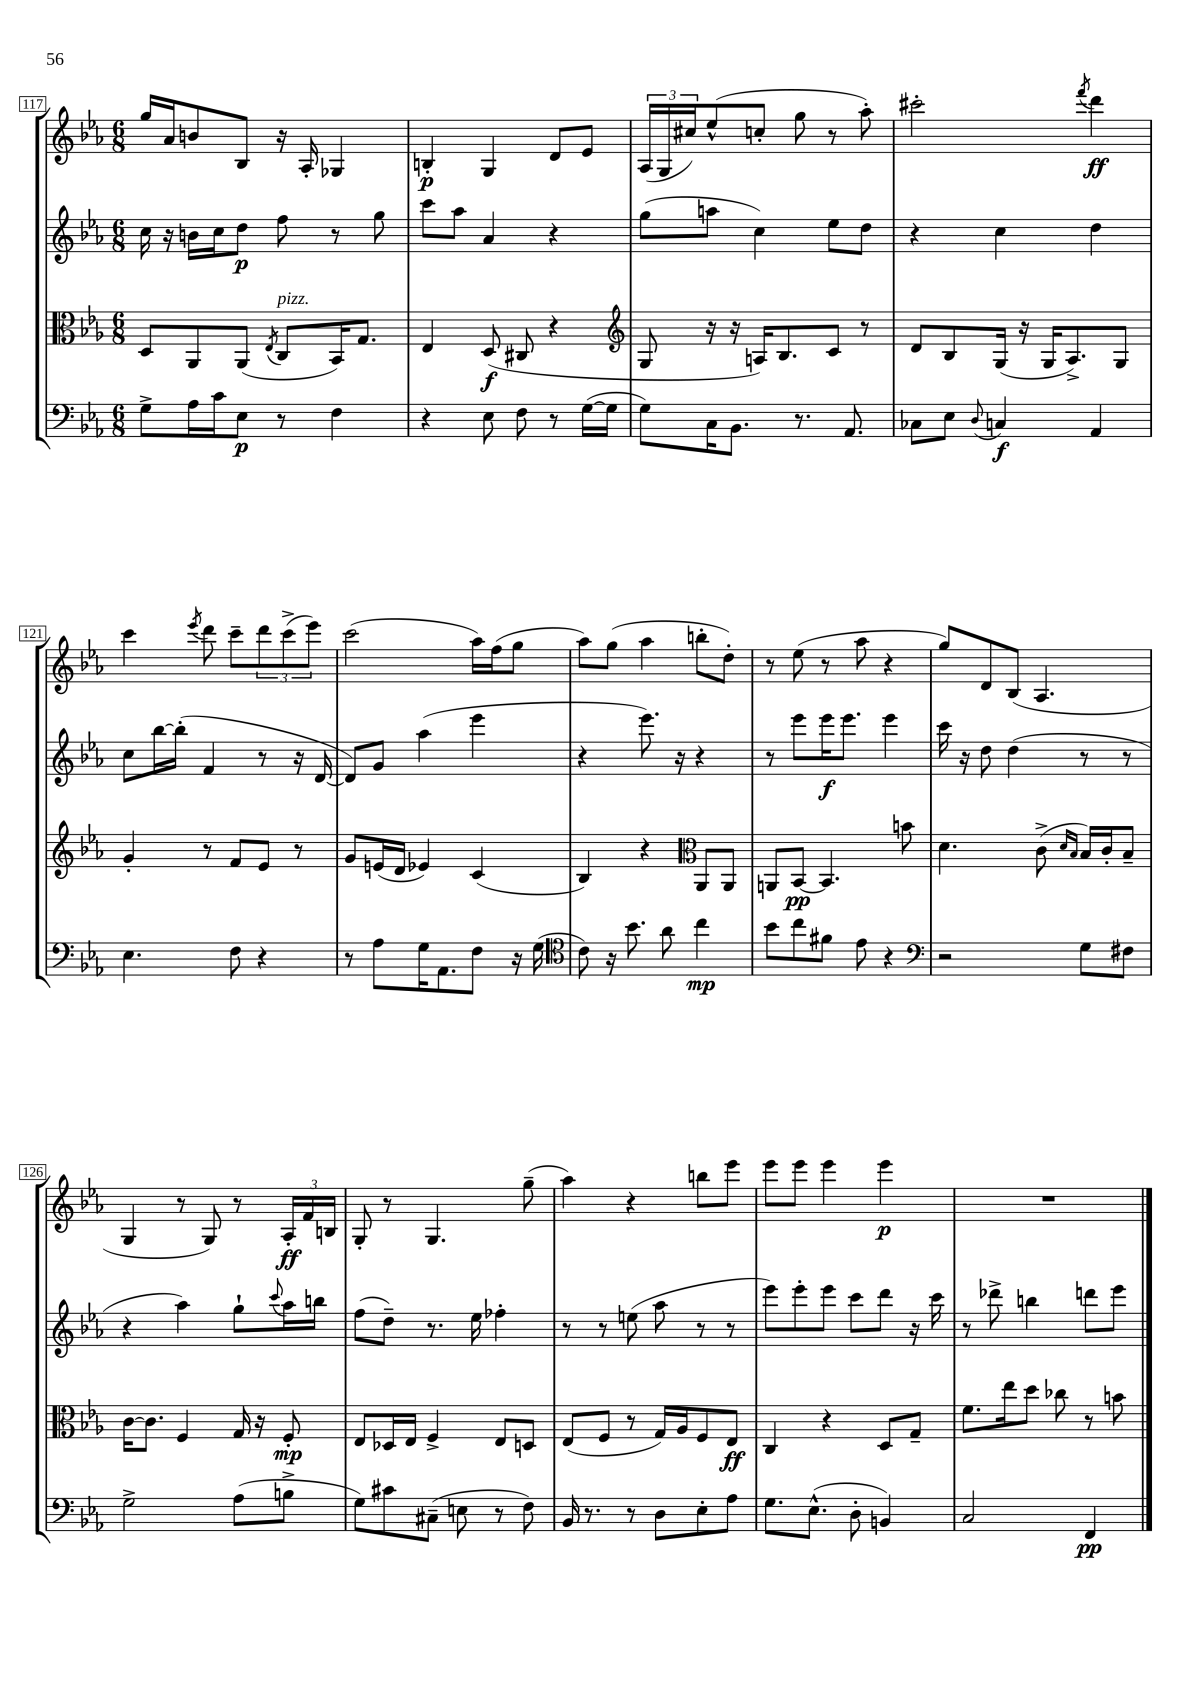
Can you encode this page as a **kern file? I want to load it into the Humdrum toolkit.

**kern	**dynam	**kern	**dynam	**kern	**dynam	**kern	**dynam
*part4	*part4	*part3	*part3	*part2	*part2	*part1	*part1
*staff4	*staff4	*staff3	*staff3	*staff2	*staff2	*staff1	*staff1
*clefF4	*	*clefC3	*	*clefG2	*	*clefG2	*
*k[b-e-a-]	*	*k[b-e-a-]	*	*k[b-e-a-]	*	*k[b-e-a-]	*
*M6/8	*	*M6/8	*	*M6/8	*	*M6/8	*
=117	=117	=117	=117	=117	=117	=117	=117
8G^\L	.	8D/L	.	16cc\	.	16gg/LL	.
.	.	.	.	16r	.	16a-/J	.
16A-\L	.	8AA-/	.	16bn\LL	.	8bn/	.
16c\J	.	.	.	16cc\J	.	.	.
8E-\J	p	(8AA-/J	.	8dd\J	p	8B-/J	.
.	.	8qE-/	.	.	.	.	.
!	!	!LO:TX:a:i:t=pizz.	!	!	!	!	!
8r	.	8C/L	.	8ff\	.	16r	.
.	.	.	.	.	.	16A-'/	.
4F\	.	16BB-/K)	.	8r	.	4G-X/	.
.	.	8.G/J	.	.	.	.	.
.	.	.	.	8gg\	.	.	.
=118	=118	=118	=118	=118	=118	=118	=118
4r	.	4E-/	.	8ccc\L	.	4Bn'/	p
.	.	.	.	8aa-\J	.	.	.
8E-\	.	(8D/	f	4a-/	.	4G/	.
8F\	.	8C#X/	.	.	.	.	.
8r	.	4r	.	4r	.	8d/L	.
([16G\LL	.	.	.	.	.	8e-/J	.
16G\JJ]	.	.	.	.	.	.	.
=119	=119	=119	=119	=119	=119	=119	=119
*	*	*clefG2	*	*	*	*	*
8G\L)	.	8G/	.	(8gg\L	.	(24A-/LL	.
.	.	.	.	.	.	24G/	.
.	.	.	.	.	.	24cc#X/J)	.
16C\K	.	16r	.	8aan\J	.	(8ee-^^/	.
8.BB-\J	.	16r	.	.	.	.	.
.	.	16An/KL)	.	4cc\)	.	8ccn'/J	.
.	.	8.B-/	.	.	.	.	.
8.r	.	.	.	.	.	8gg\	.
.	.	8c/J	.	8ee-\L	.	8r	.
8.AA-/	.	.	.	.	.	.	.
.	.	8r	.	8dd\J	.	8aa-'\)	.
=120	=120	=120	=120	=120	=120	=120	=120
8C-X\L	.	8d/L	.	4r	.	2ccc#X'\	.
8E-\J	.	8B-/	.	.	.	.	.
8qqD/	.	.	.	.	.	.	.
4Cn/	f	(16G/Jk	.	4cc\	.	.	.
.	.	16r	.	.	.	.	.
.	.	16G/KL	.	.	.	.	.
.	.	8.A-^/)	.	.	.	.	.
.	.	.	.	.	.	8qfff/	.
4AA-/	.	.	.	4dd\	.	4ddd\	ff
.	.	8G/J	.	.	.	.	.
!!LO:LB:g=z
=121	=121	=121	=121	=121	=121	=121	=121
4.E-\	.	4g'/	.	8cc\L	.	4ccc\	.
.	.	.	.	[16bb-\L	.	.	.
.	.	.	.	(16bb-'\JJ]	.	.	.
.	.	.	.	.	.	8qeee-/	.
.	.	8r	.	4f/	.	8ddd\	.
8F\	.	8f/L	.	.	.	8ccc~\L	.
4r	.	8e-/J	.	8r	.	12ddd\	.
.	.	.	.	.	.	(12ccc^\	.
.	.	8r	.	16r	.	.	.
.	.	.	.	.	.	12eee-\J)	.
.	.	.	.	[16d/	.	.	.
=122	=122	=122	=122	=122	=122	=122	=122
8r	.	8g/L	.	8d/L])	.	(2ccc\	.
8A-\L	.	(16en/L	.	8g/J	.	.	.
.	.	16d/JJ	.	.	.	.	.
16G\K	.	4e-X/)	.	(4aa-\	.	.	.
8.AA-\	.	.	.	.	.	.	.
8F\J	.	(4c/	.	4eee-\	.	16aa-\LL)	.
.	.	.	.	.	.	(16ff\J	.
16r	.	.	.	.	.	8gg\J	.
(16G\	.	.	.	.	.	.	.
=123	=123	=123	=123	=123	=123	=123	=123
*clefC4	*	*	*	*	*	*	*
8c\)	.	4B-/)	.	4r	.	8aa-\L)	.
16r	.	.	.	.	.	(8gg\J	.
8.b-\	.	.	.	.	.	.	.
.	.	4r	.	8.eee-\)	.	4aa-\	.
8a-\	.	.	.	.	.	.	.
.	.	.	.	16r	.	.	.
*	*	*clefC3	*	*	*	*	*
4cc\	mp	8AA-/L	.	4r	.	8bbn'\L	.
.	.	8AA-/J	.	.	.	8dd'\J)	.
=124	=124	=124	=124	=124	=124	=124	=124
8b-\L	.	8AAn/L	.	8r	.	8r	.
8cc\	.	[8BB-/J	pp	8eee-\L	.	(8ee-\	.
8f#X\J	.	4.BB-/]	.	16eee-\K	f	8r	.
.	.	.	.	8.eee-\J	.	.	.
8e-\	.	.	.	.	.	8aa-\	.
4r	.	.	.	4eee-\	.	4r	.
.	.	8bn\	.	.	.	.	.
=125	=125	=125	=125	=125	=125	=125	=125
*clefF4	*	*	*	*	*	*	*
2r	.	4.d\	.	16ccc\	.	8gg/L)	.
.	.	.	.	16r	.	.	.
.	.	.	.	8dd\	.	8d/	.
.	.	.	.	(4dd\	.	(8B-/J	.
.	.	(8c^\	.	.	.	4.A-/	.
.	.	16qqd/LL	.	.	.	.	.
.	.	16qqB-/JJ	.	.	.	.	.
8G\L	.	16B-/LL)	.	8r	.	.	.
.	.	16c'/J	.	.	.	.	.
8F#X\J	.	8B-~/J	.	8r	.	.	.
!!LO:LB:g=z
=126	=126	=126	=126	=126	=126	=126	=126
2G^\	.	[16c\KL	.	4r	.	4G/	.
.	.	8.c\J]	.	.	.	.	.
.	.	4F/	.	4aa-\)	.	8r	.
.	.	.	.	.	.	8G/)	.
(8A-\L	.	16G/	.	8gg`\L	.	8r	.
.	.	16r	.	.	.	.	.
.	.	.	.	8qqccc/	.	.	.
8Bn^\J	.	8F'/	mp	16aa-\L	.	24A-'/LL	ff
.	.	.	.	.	.	24f/	.
.	.	.	.	16bbn\JJ	.	.	.
.	.	.	.	.	.	24Bn/JJ	.
=127	=127	=127	=127	=127	=127	=127	=127
8G\L)	.	8E-/L	.	(8ff\L	.	8G'/	.
8c#X\	.	16D-X/L	.	8dd~\J)	.	8r	.
.	.	16E-/JJ	.	.	.	.	.
(8C#X~\J	.	4F^/	.	8.r	.	4.G/	.
8En\	.	.	.	.	.	.	.
.	.	.	.	16ee-\	.	.	.
8r	.	8E-/L	.	4ff-X'\	.	.	.
8F\)	.	8Dn/J	.	.	.	(8gg~\	.
=128	=128	=128	=128	=128	=128	=128	=128
16BB-/	.	(8E-/L	.	8r	.	4aa-\)	.
8.r	.	.	.	.	.	.	.
.	.	8F/J	.	8r	.	.	.
8r	.	8r	.	(8een\	.	4r	.
8D\L	.	16G/LL)	.	8aa-\	.	.	.
.	.	16A-/J	.	.	.	.	.
8E-'\	.	8F/	.	8r	.	8bbn\L	.
8A-\J	.	8E-/J	ff	8r	.	8eee-\J	.
=129	=129	=129	=129	=129	=129	=129	=129
8.G\L	.	4C/	.	8eee-\L)	.	8eee-\L	.
.	.	.	.	8eee-'\	.	8eee-\J	.
(8.E-^^\J	.	.	.	.	.	.	.
.	.	4r	.	8eee-\J	.	4eee-\	.
8D'\	.	.	.	8ccc\L	.	.	.
4BBn/)	.	8D/L	.	8ddd\J	.	4eee-\	p
.	.	8G~/J	.	16r	.	.	.
.	.	.	.	16ccc\	.	.	.
=130	=130	=130	=130	=130	=130	=130	=130
2C/	.	8.f\L	.	8r	.	2.r	.
.	.	.	.	8ddd-X^\	.	.	.
.	.	16ee-\k	.	.	.	.	.
.	.	8dd\J	.	4bbn\	.	.	.
.	.	8cc-X\	.	.	.	.	.
4FF/	pp	8r	.	8dddn\L	.	.	.
.	.	8bn\	.	8eee-\J	.	.	.
==	==	==	==	==	==	==	==
*-	*-	*-	*-	*-	*-	*-	*-
